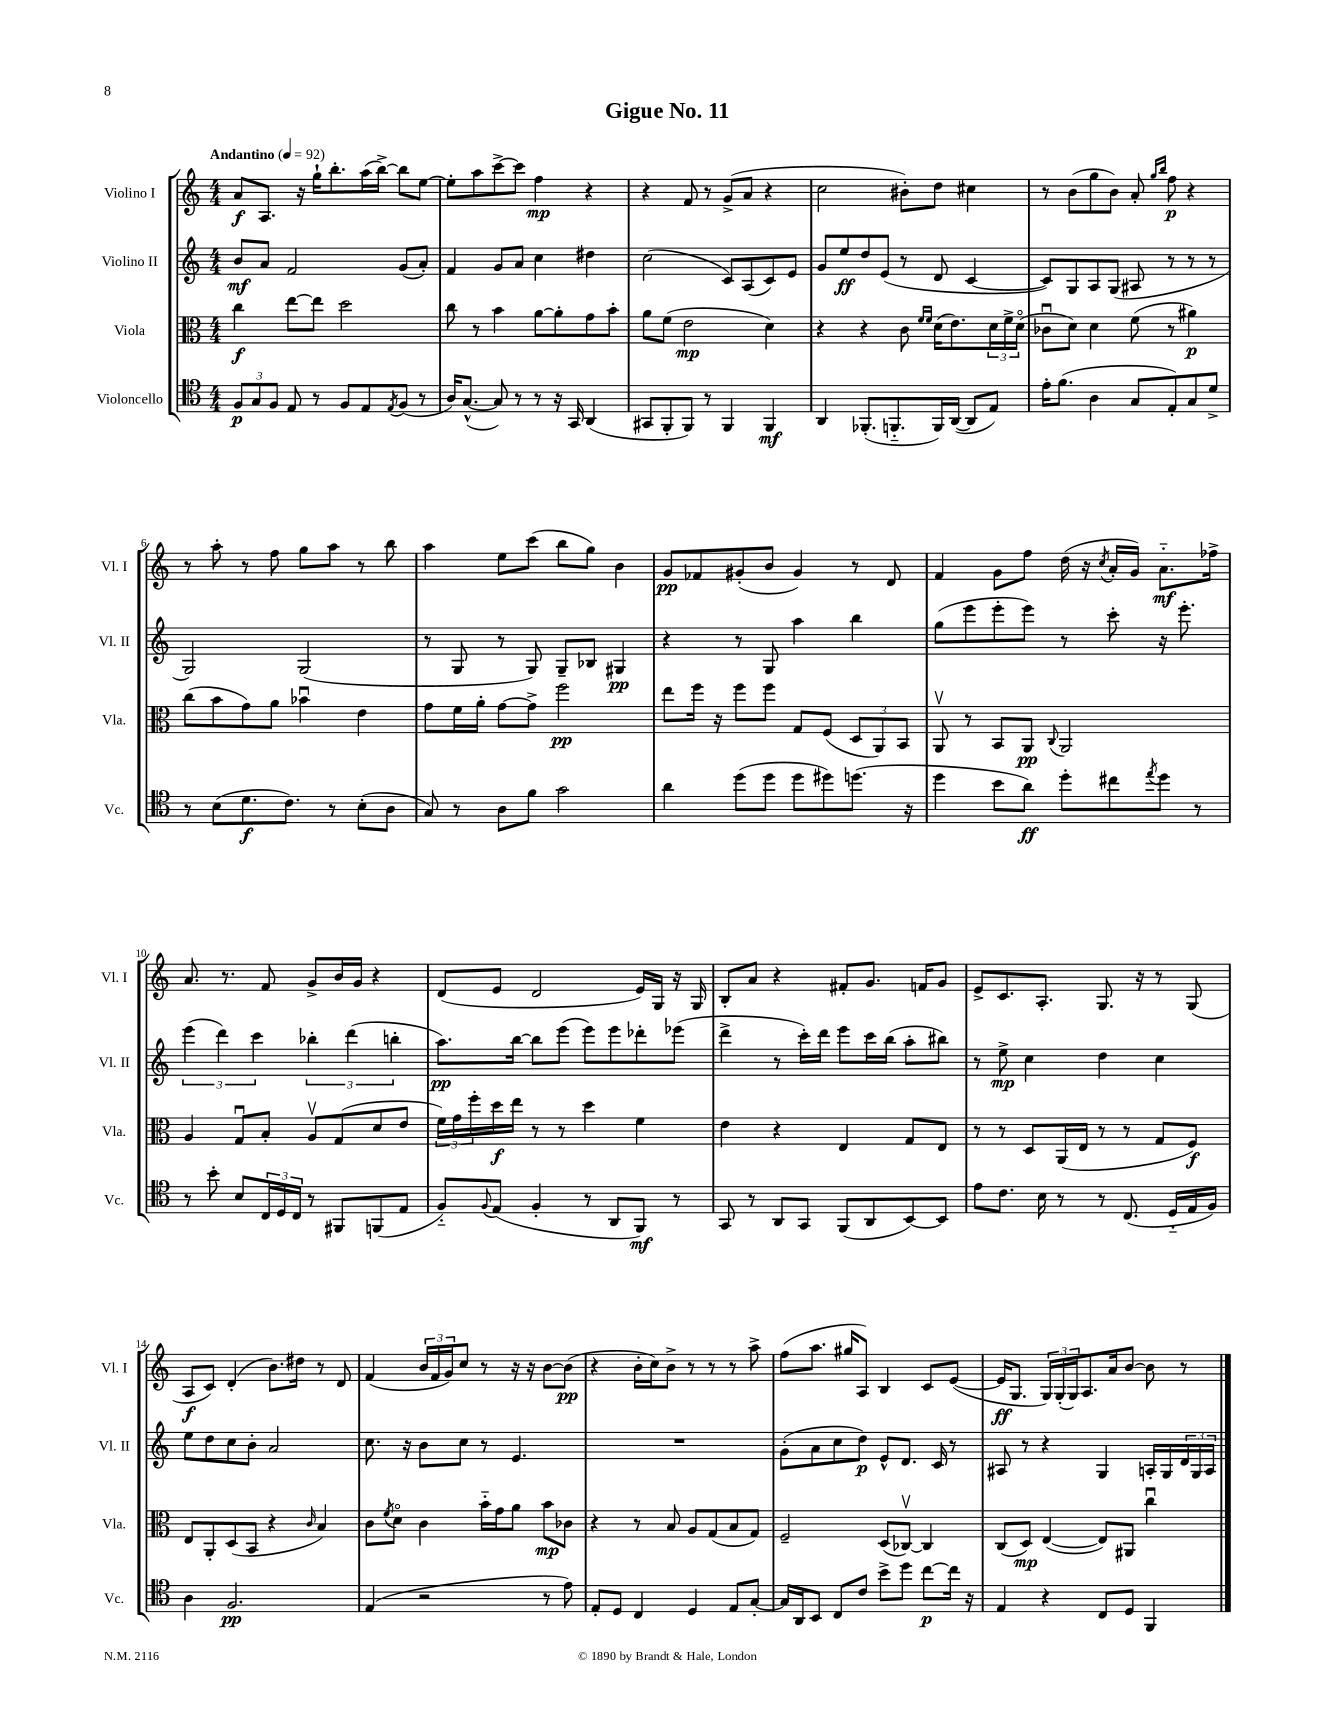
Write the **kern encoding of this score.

**kern	**kern	**kern	**kern
*staff4	*staff3	*staff2	*staff1
*clefC4	*clefC3	*clefG2	*clefG2
*k[]	*k[]	*k[]	*k[]
*M4/4	*M4/4	*M4/4	*M4/4
*MM92	*MM92	*MM92	*MM92
12F	4cc	8b	8a
12G	.	.	.
.	.	8a	8.A
12F	.	.	.
8E	[8ee	2f	.
.	.	.	16r
8r	8ee]	.	16gg`
.	.	.	8.bb'
8F	2dd	.	.
8E	.	.	(16aa
.	.	.	[16bb^)
8qE	.	.	.
(8F	.	(8g	8bb]
8r	.	8a')	[8ee
=	=	=	=
16A)	8cc	4f	8ee']
([8.G^^	.	.	.
.	8r	.	8aa
8G])	4b	8g	[8ccc^
8r	.	8a	8ccc]
8r	[8a	4cc	4ff
16r	8a']	.	.
16GG	.	.	.
(4AA	8g	4dd#	4r
.	8b'	.	.
=	=	=	=
8GG#	8a	(2cc	4r
8FF'	(8f	.	.
8FF)	2e	.	8f
8r	.	.	8r
4FF	.	8c)	(8g^
.	.	(8A	8a
4FF	4d)	8c)	4r
.	.	8e	.
=	=	=	=
4AA	4r	8g	2cc
.	.	8ee	.
(8.FF-'	4r	8dd	.
.	.	(8e	.
8.FF'~	.	.	.
.	8c	8r	8b#')
.	16qqf	.	.
.	16qqf	.	.
16FF)	(16d	8d	8dd
([16AA	8.e)	.	.
8AA]	.	[4c	4cc#
8E)	24d	.	.
.	24f^	.	.
.	(24do	.	.
=	=	=	=
16e'	8c-u	8c])	8r
(8.f	.	.	.
.	8d)	8G	(8b
4A	4d	8A	8gg
.	.	(8G	8b)
8G	(8f	8A#	8a'
.	.	.	16qqgg
.	.	.	16qqbb
8E')	8r	8r	8ff
8G	4a#)	8r	4r
8d^	.	8r	.
=	=	=	=
8r	(8cc	2G)	8r
(8B	8b	.	8aa'
8.d	8g)	.	8r
.	8a	.	8ff
8.c)	.	.	.
.	4b-u	(2G	8gg
8r	.	.	8aa
(8B'	4e	.	8r
8A	.	.	8bb
=	=	=	=
8G)	8g	8r	4aa
8r	16f	8G	.
.	16a'	.	.
8A	[8g	8r	8ee
8f	8g^]	8G)	(8ccc
2g	2ff	8G~	8bb
.	.	8B-	8gg)
.	.	4G#	4b
=	=	=	=
4a	8ee	4r	8g
.	16ff	.	8f-
.	16r	.	.
(8dd	8ff	8r	(8g#'
8dd	8ff	8G	8b
8dd	8G	4aa	4g#)
8dd#)	(8F	.	.
(8.dd	12D	4bb	8r
.	12AA)	.	.
.	.	.	8d
.	12BB	.	.
16r	.	.	.
=	=	=	=
4dd	8AAv	(8gg	4f
.	8r	8eee	.
8b	8BB	8eee'	8g
8a)	8AA	8eee)	8ff
.	8qqC	.	.
8dd'	2AA	8r	(16dd
.	.	.	16r
.	.	.	8qcc
8cc#	.	8ccc'	16a'
.	.	.	16g)
8qee	.	.	.
8dd	.	16r	8.a'~
.	.	8.eee'	.
8r	.	.	.
.	.	.	16ff-^
=	=	=	=
8r	4A	(6eee	8.a
8b'	.	.	.
.	.	6ddd)	.
.	.	.	8.r
8B	8Gu	.	.
.	.	6ccc	.
24C	8B'	.	8f
24D	.	.	.
24C	.	.	.
8r	8Av	6bb-'	8g^
8FF#	(8G	.	16b
.	.	(6ddd	.
.	.	.	16g
(8FF	8d	.	4r
.	.	6bb'	.
8E	8e	.	.
=	=	=	=
8F'~)	24f)	8.aa)	(8d
.	24g	.	.
.	24ff'	.	.
8qqF	.	.	.
(8E	16dd	.	8e
.	16ee	[16bb	.
4F'	8r	8bb]	2d
.	8r	(8eee	.
8r	4dd	8eee)	.
8AA	.	8eee	.
8FF)	4f	8ddd-'	16e)
.	.	.	16G
8r	.	(8eee-	16r
.	.	.	16G
=	=	=	=
8GG	4e	4ddd^	8B'
8r	.	.	8a
8AA	4r	8r	4r
8GG	.	16ccc')	.
.	.	16ddd	.
(8FF	4E	8eee	8f#'
8AA	.	16ccc	8.g
.	.	(16bb	.
[8BB)	8G	8aa'	.
.	.	.	16f
8BB]	8E	8bb#)	8g
=	=	=	=
8e	8r	8r	8e^
8.c	8r	8ee^	8.c
.	8D	4cc	.
16B	.	.	8.A'
8r	(16AA	.	.
.	16E	.	.
8r	8r	4dd	8.G
(8.C	8r	.	.
.	.	.	16r
.	8G	4cc	8r
16D'~	.	.	.
16E	8F)	.	(8G
16F)	.	.	.
=	=	=	=
4A	8E	8ee	8A
.	8AA'	8dd	8c)
2.F	(8D	8cc	(4d'
.	8BB	8b'	.
.	4r	2a	8.b)
.	.	.	16dd#
.	16qqc	.	.
.	4B)	.	8r
.	.	.	8d
=	=	=	=
(4E	8c	8.cc	(4f
.	8qf	.	.
.	8do	.	.
.	.	16r	.
2r	4c	8b	24b
.	.	.	24f
.	.	.	24g)
.	.	8cc	8cc
.	16b'~	8r	8r
.	16g	.	.
.	8a	4.e	16r
.	.	.	16r
8r	8b	.	[8b
8e)	8c-	.	(8b]
=	=	=	=
8E'	4r	1r	4r
8D	.	.	.
4C	8r	.	16b'
.	.	.	16cc)
.	8B	.	8b^
4D	8A	.	8r
.	(8G	.	8r
8E	8B	.	8r
[8G'	8G)	.	8aa^
=	=	=	=
16G]	2F~	(8g'	(8ff
16AA	.	.	.
8BB	.	8a	8.aa
8C	.	8cc	.
.	.	.	16gg#
8c	.	8dd)	8A)
8b^	(8D	8e^^	4B
8dd	[8C-v)	8.d	.
[8cc	4C-]	.	8c
.	.	16c	.
16cc]	.	8r	([8e
16r	.	.	.
=	=	=	=
4E	(8C	8A#	16e]
.	.	.	8.G
.	8D)	8r	.
4r	([4E	4r	24G)
.	.	.	(24G'
.	.	.	24G)
.	.	.	8.A
8C	8E])	4G	.
.	.	.	16a
8D	8AA#	.	[8b
4FF	4ccu	16A'	8b]
.	.	16G	.
.	.	24d	8r
.	.	24G	.
.	.	24A	.
==	==	==	==
*-	*-	*-	*-
